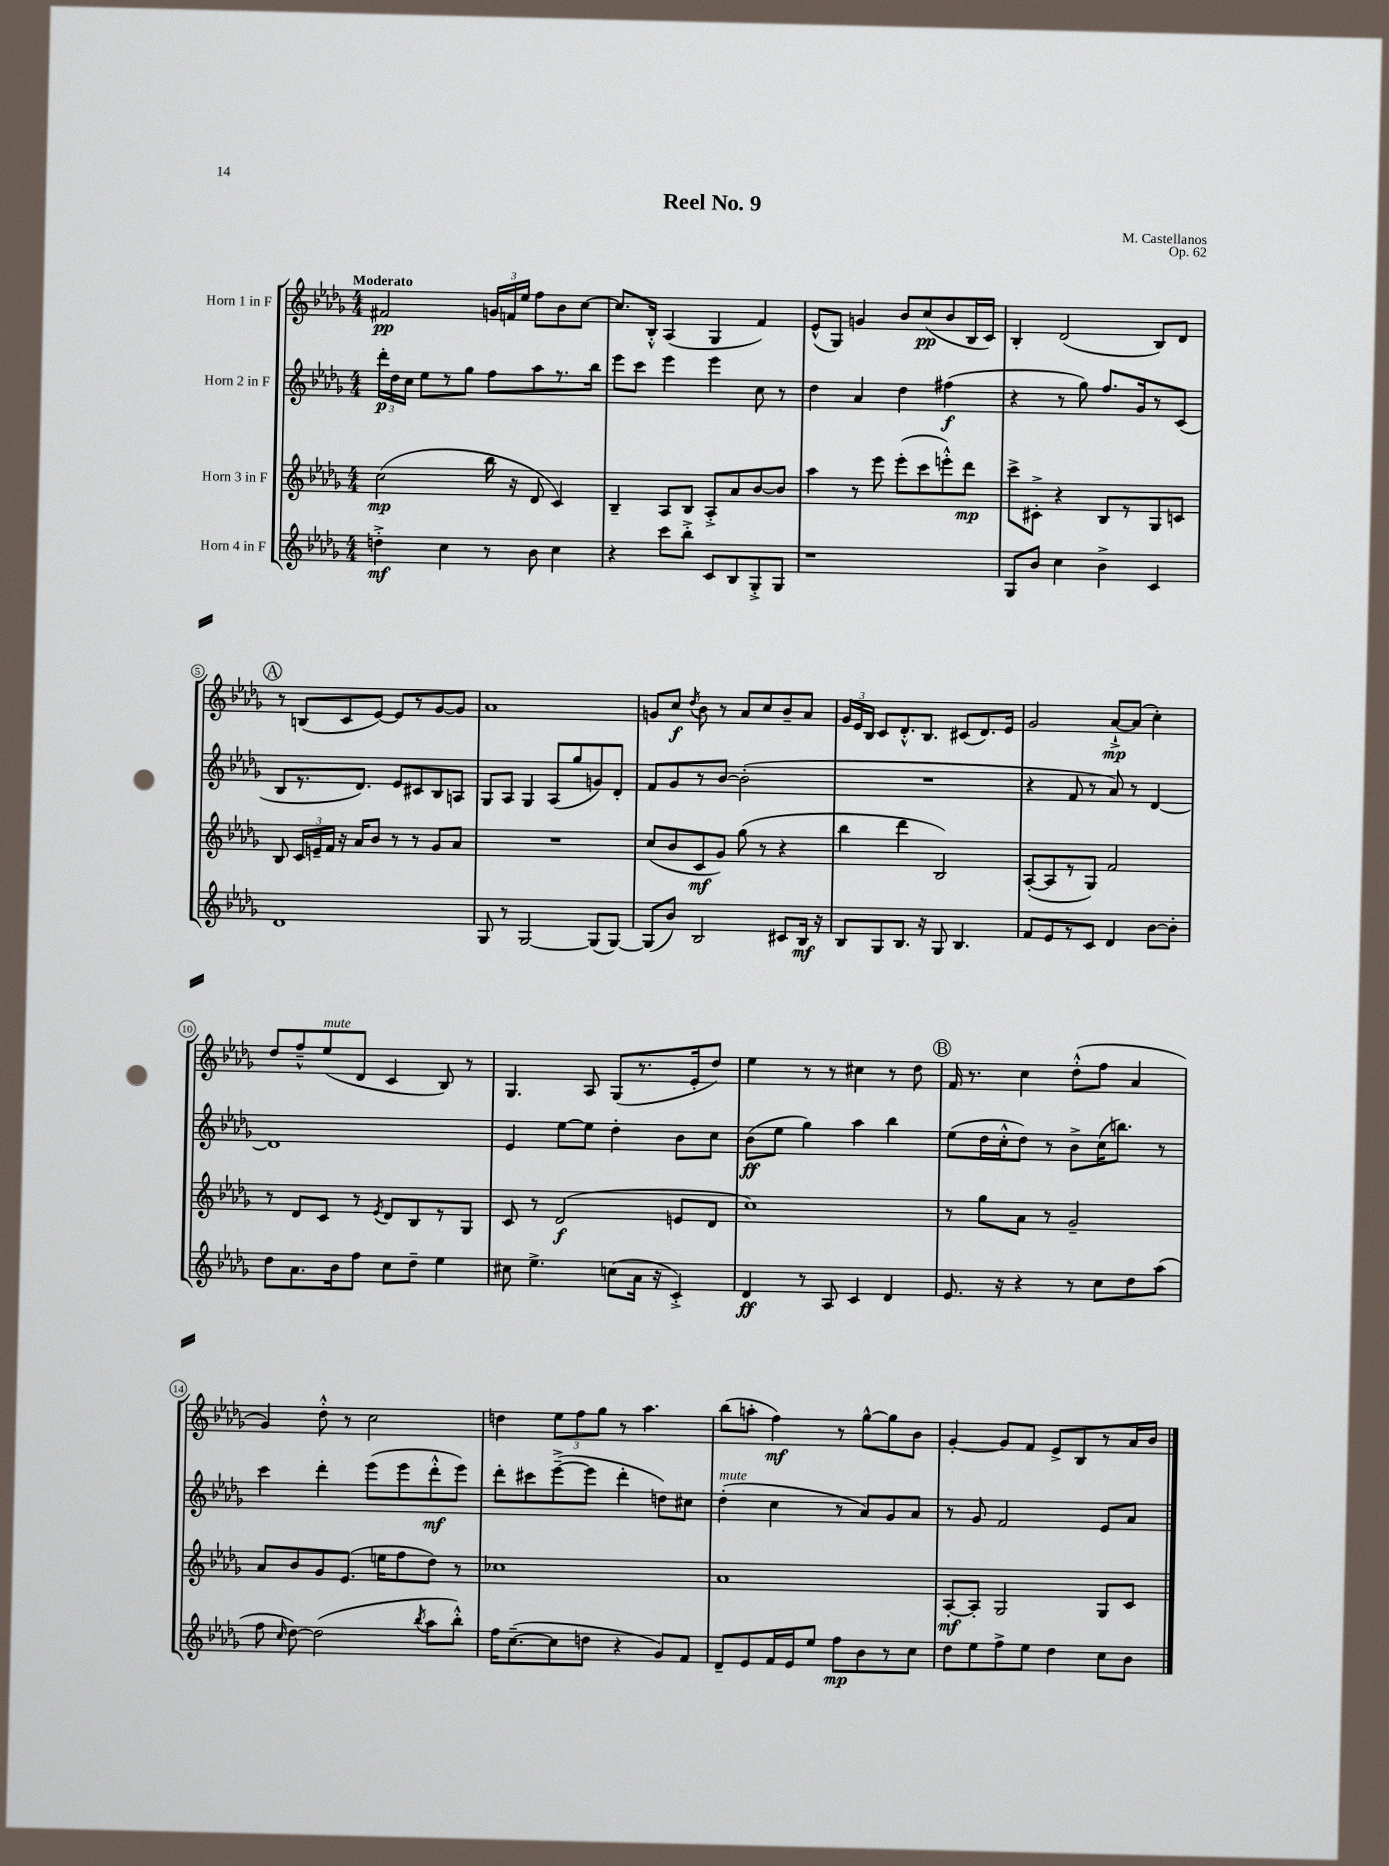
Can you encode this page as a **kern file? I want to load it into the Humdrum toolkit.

**kern	**dynam	**kern	**dynam	**kern	**dynam	**kern	**dynam
*part4	*part4	*part3	*part3	*part2	*part2	*part1	*part1
*staff4	*staff4	*staff3	*staff3	*staff2	*staff2	*staff1	*staff1
*I"Horn 4 in F	*	*I"Horn 3 in F	*	*I"Horn 2 in F	*	*I"Horn 1 in F	*
*clefG2	*	*clefG2	*	*clefG2	*	*clefG2	*
*k[b-e-a-d-g-]	*	*k[b-e-a-d-g-]	*	*k[b-e-a-d-g-]	*	*k[b-e-a-d-g-]	*
*M4/4	*	*M4/4	*	*M4/4	*	*M4/4	*
=1	=1	=1	=1	=1	=1	=1	=1
!	!	!	!	!	!	!LO:TX:a:B:t=Moderato	!
4ddn'^\	mf	(2cc\	mp	24ddd-'\LL	p	2f#X/	pp
.	.	.	.	24dd-\	.	.	.
.	.	.	.	24cc\JJ	.	.	.
.	.	.	.	8ee-\L	.	.	.
4cc\	.	.	.	8r	.	.	.
.	.	.	.	8gg-\J	.	.	.
8r	.	16bb-\	.	8ff\L	.	24gn/LL	.
.	.	.	.	.	.	24fn/	.
.	.	16r	.	.	.	.	.
.	.	.	.	.	.	24ee-/JJ	.
8b-\	.	8d-/	.	8aa-\	.	8ff\L	.
4cc\	.	4c/)	.	8.r	.	8b-\	.
.	.	.	.	.	.	[8cc\J	.
.	.	.	.	16bb-\Jk	.	.	.
=2	=2	=2	=2	=2	=2	=2	=2
4r	.	4B-~/	.	8eee-\L	.	8.cc/L]	.
.	.	.	.	8ccc\J	.	.	.
.	.	.	.	.	.	16B-'^^/Jk	.
8ccc\L	.	8A-/L	.	4eee-\	.	(4A-/	.
8bb-'^\J	.	8B-/J	.	.	.	.	.
8c/L	.	8A-'^/L	.	4eee-\	.	4G-/	.
8B-/	.	8a-/	.	.	.	.	.
8G-'^/	.	[8b-/	.	8cc\	.	4f/)	.
8G-/J	.	8b-/J]	.	8r	.	.	.
=3	=3	=3	=3	=3	=3	=3	=3
1r	.	4aa-\	.	4dd-\	.	(8e-^^/L	.
.	.	.	.	.	.	8G-/J)	.
.	.	8r	.	4a-/	.	4gn/	.
.	.	8eee-\	.	.	.	.	.
.	.	(8eee-'\L	.	4dd-\	.	8b-/L	.
.	.	8ccc\	.	.	.	(8cc/	pp
.	.	8eeen'^^\)	.	(4ff#X\	f	8b-/	.
.	.	8ddd-\J	mp	.	.	16B-/L	.
.	.	.	.	.	.	16c/JJ)	.
=4	=4	=4	=4	=4	=4	=4	=4
8G-/L	.	8ccc^\L	.	4r	.	4B-'/	.
8b-/J	.	8c#X'^\J	.	.	.	.	.
4cc\	.	4r	.	8r	.	(2d-/	.
.	.	.	.	8gg-\)	.	.	.
4b-^\	.	8B-/L	.	8.ff/L	.	.	.
.	.	8r	.	.	.	.	.
.	.	.	.	16g-/k	.	.	.
4c/	.	8G-/	.	8r	.	8B-/L)	.
.	.	8cn/J	.	(8c/J	.	8d-/J	.
!!LO:LB:g=z
!!LO:REH:place=s1:t=A
=5	=5	=5	=5	=5	=5	=5	=5
1d-	.	8B-/	.	8B-/L	.	8r	.
.	.	24c/LL	.	8.r	.	(8Bn/L	.
.	.	24en~/	.	.	.	.	.
.	.	24f/JJ	.	.	.	.	.
.	.	16r	.	.	.	8c/	.
.	.	16a-/KL	.	8.d-/J)	.	.	.
.	.	8b-/J	.	.	.	[8e-/J)	.
.	.	8r	.	8e-/L	.	8e-/L]	.
.	.	8r	.	8c#X/	.	8r	.
.	.	8g-/L	.	8B-/	.	[8g-/	.
.	.	8a-/J	.	8An/J	.	8g-/J]	.
=6	=6	=6	=6	=6	=6	=6	=6
8G-/	.	1r	.	8G-/L	.	1a-	.
8r	.	.	.	8A-/J	.	.	.
[2G-/	.	.	.	4G-/	.	.	.
.	.	.	.	(8A-/L	.	.	.
.	.	.	.	8gg-/	.	.	.
(8G-/L]	.	.	.	8gn/)	.	.	.
[8G-/J)	.	.	.	8d-'/J	.	.	.
=7	=7	=7	=7	=7	=7	=7	=7
(8G-/L]	.	(8cc/L	.	8f/L	.	8gn/L	.
8b-/J)	.	8b-/	.	8g-/	.	8cc/J	f
.	.	.	.	.	.	8qdd-/	.
2B-/	.	8c/	mf	8r	.	8b-\	.
.	.	8g-/J)	.	[8b-/J	.	8r	.
.	.	(8gg-\	.	(2b-'\]	.	8a-/L	.
.	.	8r	.	.	.	8cc/	.
8c#X/L	.	4r	.	.	.	8b-~/	.
16B-/Jk	mf	.	.	.	.	8a-/J	.
16r	.	.	.	.	.	.	.
=8	=8	=8	=8	=8	=8	=8	=8
8B-/L	.	4bb-\	.	1r	.	24g-/LL	.
.	.	.	.	.	.	24e-/	.
.	.	.	.	.	.	24B-/JJ	.
8G-/	.	.	.	.	.	8c/L	.
8.B-/J	.	4ddd-\	.	.	.	8.d-'^^/	.
16r	.	.	.	.	.	8.B-/J	.
8G-/	.	2B-/)	.	.	.	.	.
4.B-/	.	.	.	.	.	(8c#X/L	.
.	.	.	.	.	.	8.d-/)	.
.	.	.	.	.	.	16e-/Jk	.
=9	=9	=9	=9	=9	=9	=9	=9
8f/L	.	([8A-'/L	.	4r	.	2g-/	.
8e-/	.	8A-/]	.	.	.	.	.
8r	.	8r	.	8f/	.	.	.
8c/J	.	8G-/J)	.	8r	.	.	.
4d-/	.	2f/	.	8a-/)	.	[8a-`^/L	mp
.	.	.	.	8r	.	(8a-/J]	.
[8b-\L	.	.	.	[4d-/	.	4cc'\)	.
8b-'\J]	.	.	.	.	.	.	.
!!LO:LB:g=z
=10	=10	=10	=10	=10	=10	=10	=10
8dd-\L	.	8r	.	1d-]	.	8dd-/L	.
8.a-\	.	8d-/L	.	.	.	8ff~^^/	.
!	!	!	!	!	!	!LO:TX:a:i:t=mute	!
.	.	8c/J	.	.	.	(8ee-/	.
16b-\k	.	.	.	.	.	.	.
8ff\J	.	8r	.	.	.	8d-/J	.
.	.	8qe-/	.	.	.	.	.
8cc\L	.	8d-/L	.	.	.	4c/	.
8dd-~\J	.	8B-/	.	.	.	.	.
4ee-\	.	8r	.	.	.	8B-/)	.
.	.	8G-/J	.	.	.	8r	.
=11	=11	=11	=11	=11	=11	=11	=11
8cc#X\	.	8c/	.	4e-/	.	4.G-/	.
4.ee-^\	.	8r	.	.	.	.	.
.	.	(2d-/	f	[8ee-\L	.	.	.
.	.	.	.	8ee-\J]	.	8A-/	.
(8ccn\L	.	.	.	4dd-'\	.	(8G-/L	.
16a-\Jk	.	.	.	.	.	8.r	.
16r	.	.	.	.	.	.	.
4c'^/)	.	8en/L	.	8b-\L	.	.	.
.	.	.	.	.	.	16e-'/k	.
.	.	8d-/J	.	8cc\J	.	8dd-/J)	.
=12	=12	=12	=12	=12	=12	=12	=12
4d-/	ff	1cc)	.	(8b-\L	ff	4ee-\	.
.	.	.	.	8ee-\J	.	.	.
8r	.	.	.	4gg-\)	.	8r	.
8A-/	.	.	.	.	.	8r	.
4c/	.	.	.	4aa-\	.	4cc#X\	.
4d-/	.	.	.	4bb-\	.	8r	.
.	.	.	.	.	.	8dd-\	.
!!LO:REH:place=s1:t=B
=13	=13	=13	=13	=13	=13	=13	=13
8.e-/	.	8r	.	(8ee-\L	.	16f/	.
.	.	.	.	.	.	8.r	.
.	.	8gg-\L	.	16dd-\L	.	.	.
16r	.	.	.	16cc'^^\J	.	.	.
4r	.	8a-\J	.	8dd-\J)	.	4cc\	.
.	.	8r	.	8r	.	.	.
8r	.	2g-~/	.	8b-^\L	.	(8dd-'^^\L	.
8cc\L	.	.	.	(16cc\K	.	8ff\J	.
.	.	.	.	8.bbn\J)	.	.	.
8dd-\	.	.	.	.	.	4a-/	.
(8aa-\J	.	.	.	8r	.	.	.
!!LO:LB:g=z
=14	=14	=14	=14	=14	=14	=14	=14
8ff\	.	8a-/L	.	4ccc\	.	4g-/)	.
16qqcc/	.	.	.	.	.	.	.
[8dd-\)	.	8b-/	.	.	.	.	.
(2dd-\]	.	8g-/	.	4ddd-'\	.	8dd-'^^\	.
.	.	(8.e-/J	.	.	.	8r	.
.	.	.	.	(8eee-\L	.	2cc\	.
.	.	16een\KL	.	.	.	.	.
.	.	8ff\	.	8eee-\	.	.	.
8qbb-/	.	.	.	.	.	.	.
8aa-\L	.	8dd-\J)	.	8ddd-'^^\	mf	.	.
8bb-'^^\J)	.	8r	.	8eee-\J)	.	.	.
=15	=15	=15	=15	=15	=15	=15	=15
16ff\KL	.	1cc-X	.	8ddd-'\L	.	4ddn\	.
([8.cc~\	.	.	.	.	.	.	.
.	.	.	.	8ccc#X\	.	.	.
8cc\]	.	.	.	([8eee-~^\	.	12ee-\L	.
.	.	.	.	.	.	12ff\	.
8ddn\J	.	.	.	8eee-\J]	.	.	.
.	.	.	.	.	.	12gg-\J	.
4r	.	.	.	4ddd-'\	.	8r	.
.	.	.	.	.	.	4.aa-\	.
8g-/L)	.	.	.	8ddn\L)	.	.	.
8f/J	.	.	.	8cc#X\J	.	.	.
=16	=16	=16	=16	=16	=16	=16	=16
!	!	!	!	!LO:TX:a:i:t=mute	!	!	!
8d-~/L	.	1a-	.	(4dd-'\	.	(8bb-\L	.
8e-/	.	.	.	.	.	8aan'\J	.
16f/L	.	.	.	4cc\	.	4ff\)	mf
16e-/J	.	.	.	.	.	.	.
8ee-/J	.	.	.	.	.	.	.
8ff\L	mp	.	.	8r	.	8r	.
8b-\	.	.	.	8a-/L)	.	[8gg-^^\L	.
8r	.	.	.	8g-/	.	8gg-\]	.
8cc\J	.	.	.	8a-/J	.	8b-\J	.
=17	=17	=17	=17	=17	=17	=17	=17
8dd-\L	.	[8A-'/L	mf	8r	.	[4g-'/	.
8ee-\	.	8A-'/J]	.	8g-/	.	.	.
8ff^\	.	2G-/	.	2f/	.	8g-/L]	.
8ee-\J	.	.	.	.	.	8f/J	.
4dd-\	.	.	.	.	.	8e-^/L	.
.	.	.	.	.	.	8B-/	.
8cc\L	.	8G-/L	.	8e-/L	.	8r	.
8b-\J	.	8c/J	.	8a-/J	.	16a-/L	.
.	.	.	.	.	.	16b-/JJ	.
==	==	==	==	==	==	==	==
*-	*-	*-	*-	*-	*-	*-	*-
